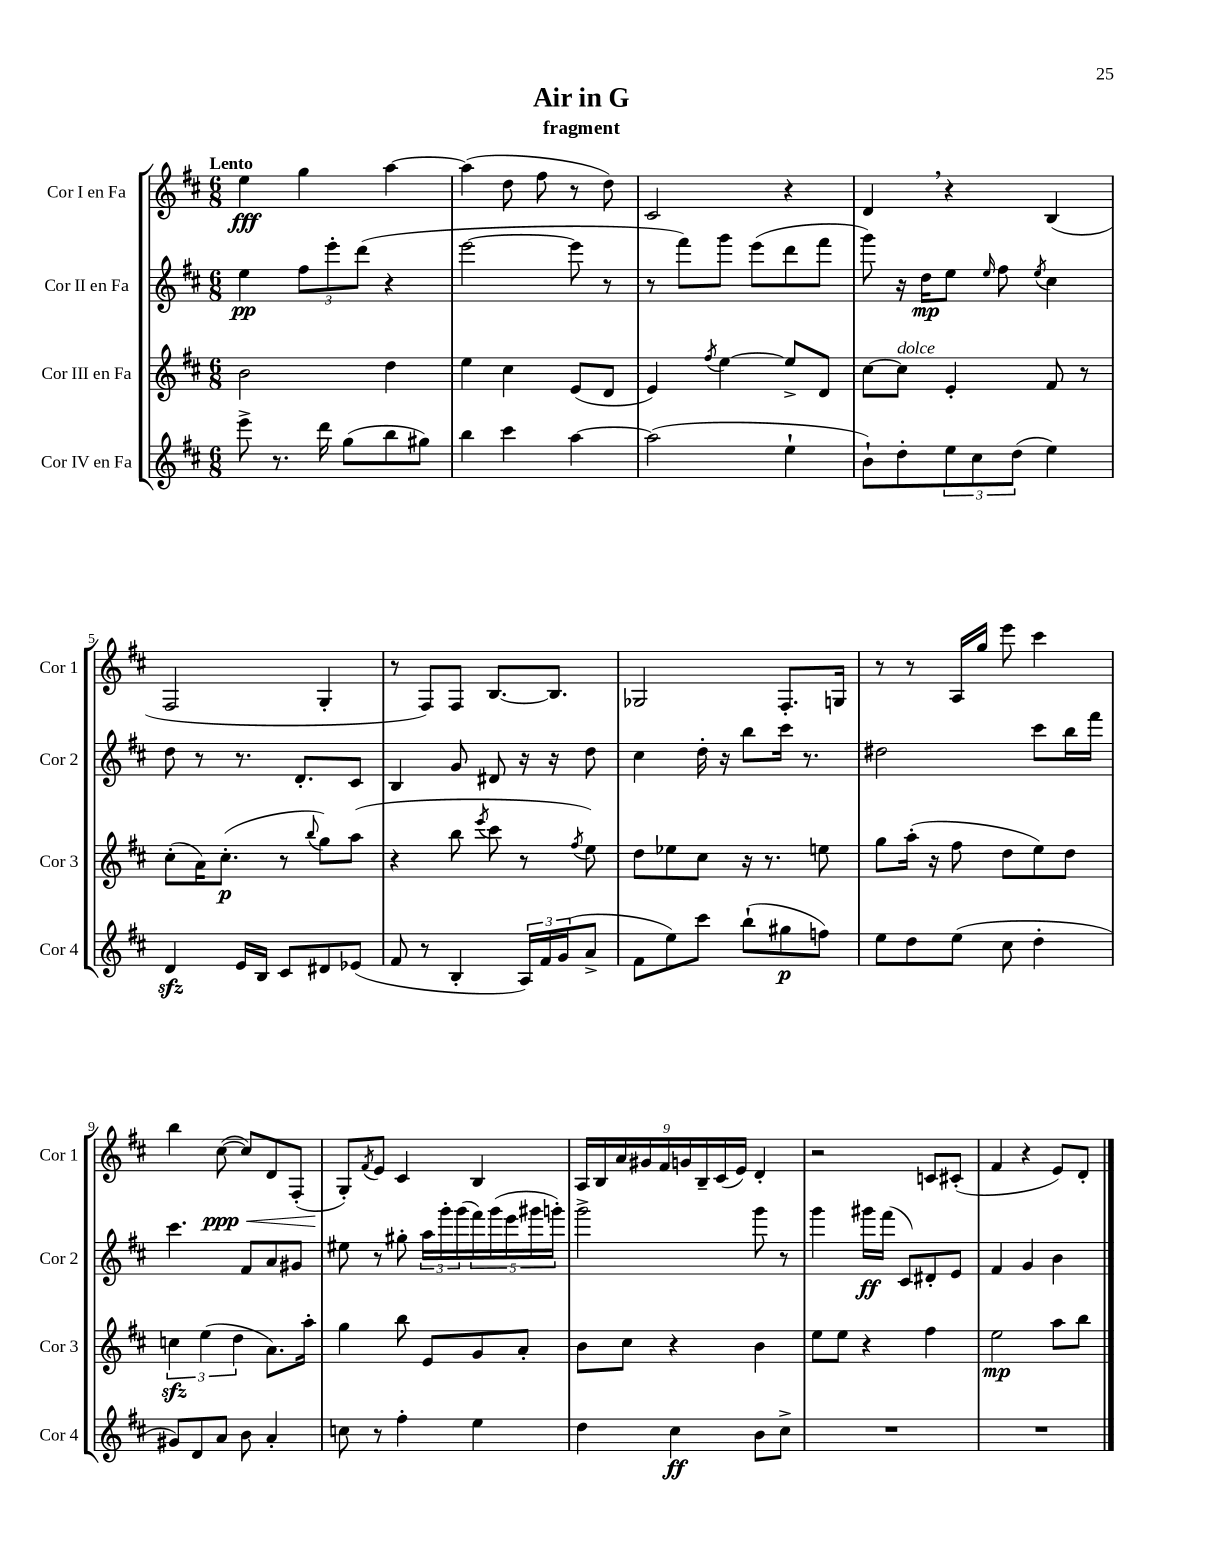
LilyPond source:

\header { title = "Air in G" subtitle = "fragment" }
<<
\new StaffGroup <<
\new Staff = "s0" \with { instrumentName = "Cor I en Fa" shortInstrumentName = "Cor 1" } {
    \clef treble \key d \major \numericTimeSignature \time 6/8 \tempo "Lento"
    e''4\fff g''4 a''4~ |
    a''4( d''8 fis''8 r8 d''8) |
    cis'2 r4 |
    d'4 \breathe r4 b4( |
    fis2 g4-. |
    r8 fis8) fis8 b8.~ b8. |
    ges2 fis8.-. g16 |
    r8 r8 a16 g''16 e'''8 cis'''4 |
    b''4 cis''8~\ppp\<( cis''8) d'8 fis8-.( |
    g8-.\!) \acciaccatura { fis'8 } e'8 cis'4 b4 |
    \tuplet 9/8 { a16 b16 a'16 gis'16 fis'16 g'16 b16-- cis'16( e'16) } d'4-. |
    r2 c'8 cis'8-.( |
    fis'4 r4 e'8) d'8-. \bar "|." |
}
\new Staff = "s1" \with { instrumentName = "Cor II en Fa" shortInstrumentName = "Cor 2" } {
    \clef treble \key d \major \numericTimeSignature \time 6/8
    e''4\pp \tuplet 3/2 { fis''8 e'''8-. d'''8( } r4 |
    e'''2~ e'''8 r8 |
    r8 fis'''8) g'''8 e'''8( d'''8 fis'''8 |
    g'''8) r16 d''16\mp e''8 \grace { e''16 } fis''8 \acciaccatura { e''8 } cis''4 |
    d''8 r8 r8. d'8.-. cis'8 |
    b4 g'8 dis'8 r16 r16 d''8 |
    cis''4 d''16-. r16 b''8 cis'''16 r8. |
    dis''2 cis'''8 b''16 fis'''16 |
    cis'''4. fis'8 a'8 gis'8 |
    eis''8 r8 gis''8-. \tuplet 3/2 { a''16 g'''16-. g'''16( } \tuplet 5/4 { fis'''16) g'''16( e'''16 gis'''16 g'''16-.) } |
    g'''2-> g'''8 r8 |
    g'''4 gis'''16\ff fis'''16( cis'8) dis'8-. e'8 |
    fis'4 g'4 b'4 \bar "|." |
}
\new Staff = "s2" \with { instrumentName = "Cor III en Fa" shortInstrumentName = "Cor 3" } {
    \clef treble \key d \major \numericTimeSignature \time 6/8
    b'2 d''4 |
    e''4 cis''4 e'8( d'8 |
    e'4) \acciaccatura { fis''8 } e''4~ e''8-> d'8 |
    cis''8~ cis''8^\markup { \italic "dolce" } e'4-. fis'8 r8 |
    cis''8-.( a'16) cis''8.-.\p( r8 \appoggiatura { b''8 } g''8) a''8( |
    r4 b''8 \acciaccatura { e'''8 } cis'''8 r8 \acciaccatura { fis''8 } e''8) |
    d''8 ees''8 cis''8 r16 r8. e''8 |
    g''8 a''16-.( r16 fis''8 d''8 e''8) d''8 |
    \tuplet 3/2 { c''4\sfz e''4( d''4 } a'8.) a''16-. |
    g''4 b''8 e'8 g'8 a'8-. |
    b'8 cis''8 r4 b'4 |
    e''8 e''8 r4 fis''4 |
    e''2\mp a''8 b''8 \bar "|." |
}
\new Staff = "s3" \with { instrumentName = "Cor IV en Fa" shortInstrumentName = "Cor 4" } {
    \clef treble \key d \major \numericTimeSignature \time 6/8
    e'''8-> r8. d'''16 g''8( b''8 gis''8) |
    b''4 cis'''4 a''4~ |
    a''2( e''4-! |
    b'8-!) d''8-. \tuplet 3/2 { e''8 cis''8 d''8( } e''4) |
    d'4\sfz e'16 b16 cis'8 dis'8 ees'8( |
    fis'8 r8 b4-. \tuplet 3/2 { a16) fis'16 g'16( } a'8-> |
    fis'8 e''8) cis'''8 b''8-!( gis''8\p f''8) |
    e''8 d''8 e''8( cis''8 d''4-. |
    gis'8) d'8 a'8 b'8 a'4-. |
    c''8 r8 fis''4-. e''4 |
    d''4 cis''4\ff b'8 cis''8-> |
    R2. |
    R2. \bar "|." |
}
>>
>>
